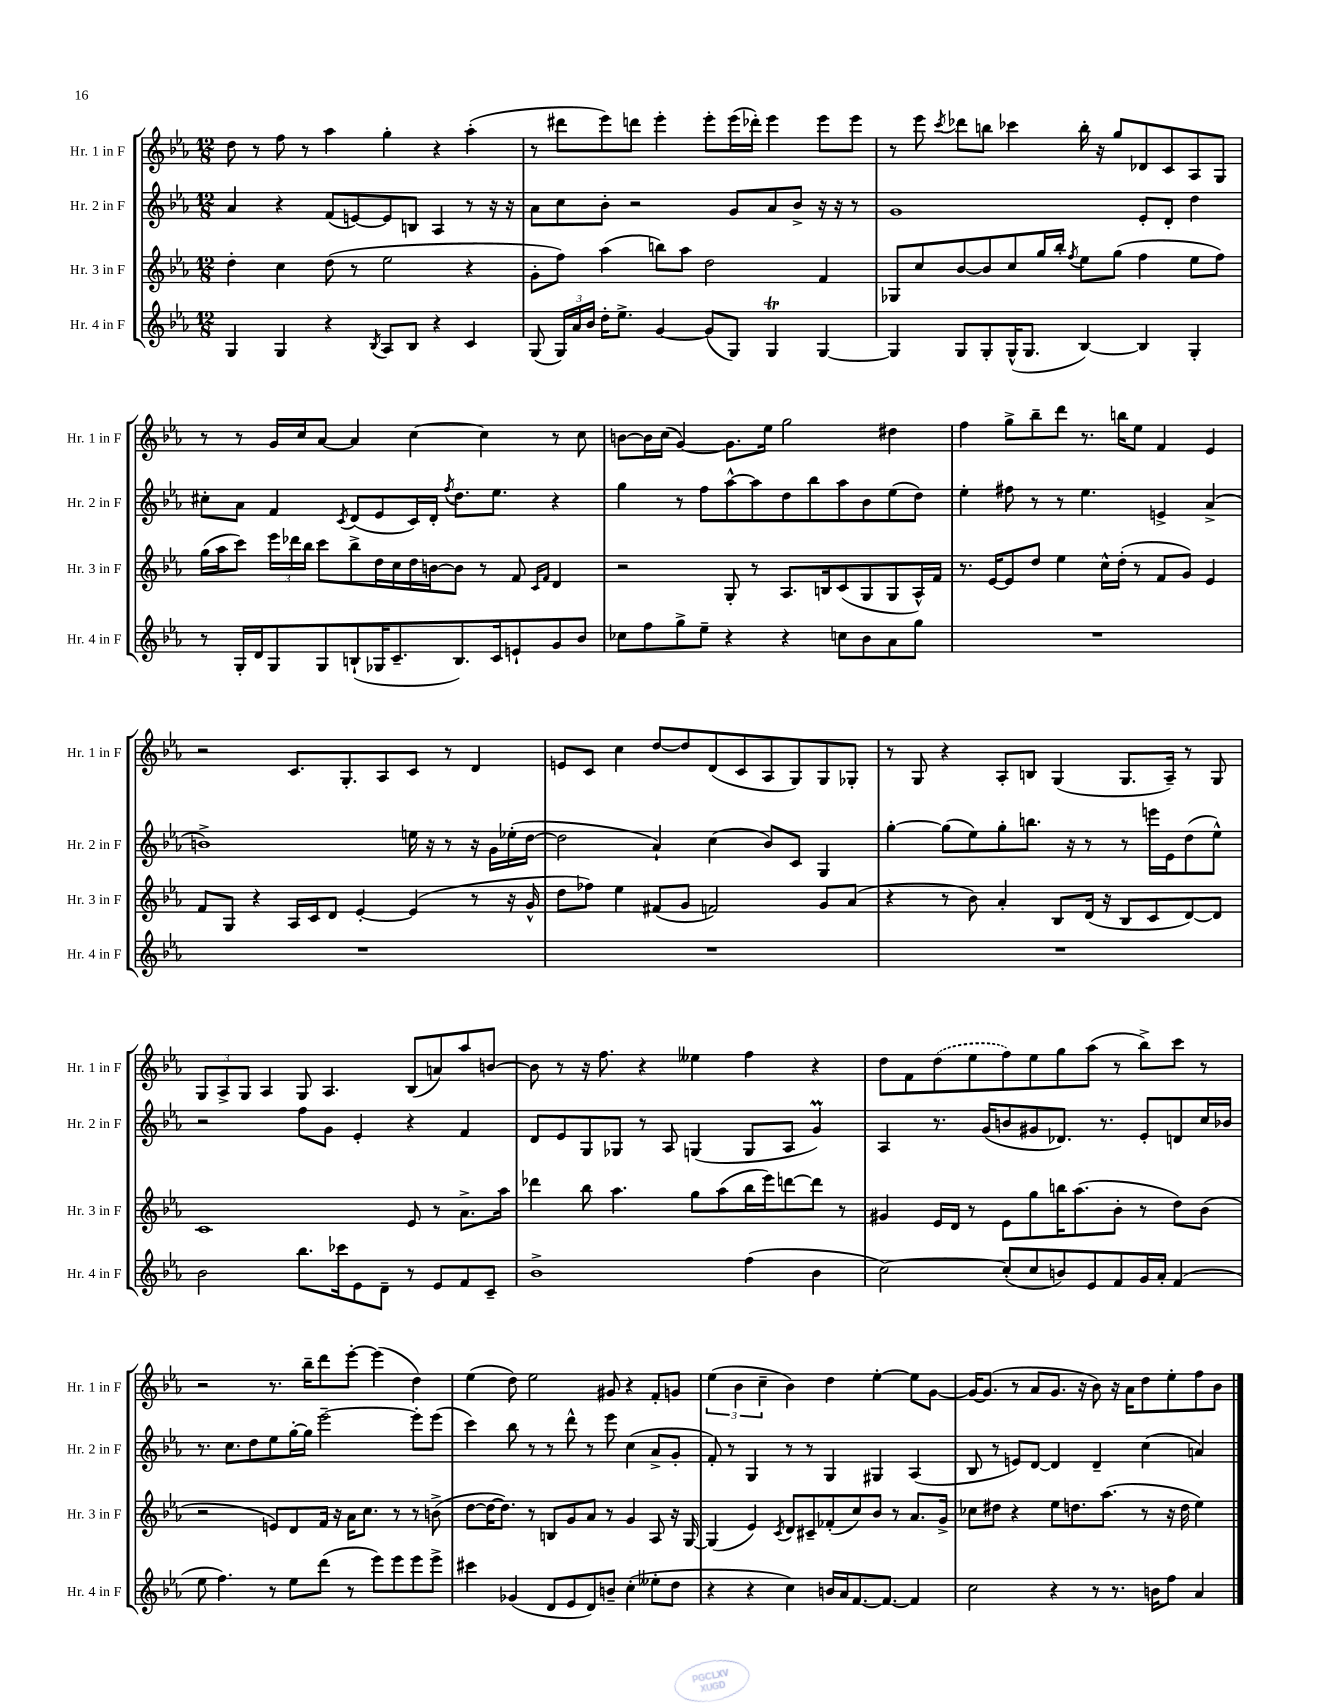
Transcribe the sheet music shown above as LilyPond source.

<<
\new StaffGroup <<
\new Staff = "s0" \with { instrumentName = "Hr. 1 in F" shortInstrumentName = "Hr. 1 in F" } {
    \clef treble \key ees \major \numericTimeSignature \time 12/8
    \autoBeamOff d''8 r8 f''8 r8 aes''4 g''4-. r4 aes''4-.( |
    r8 dis'''8[ ees'''8) d'''8] ees'''4-. ees'''8[-. ees'''16( des'''16]-.) ees'''4 ees'''8[ ees'''8] |
    r8 ees'''8 \acciaccatura { c'''8 } des'''8[ b''8] ces'''4 b''16-. r16 g''8[ des'8 c'8 aes8 g8] |
    r8 r8 g'16[ c''16 aes'8]~ aes'4 c''4~ c''4 r8 c''8 |
    b'8[~ b'16 c''16]( g'4~) g'8.[ ees''16] g''2 dis''4 |
    f''4 g''8[-> bes''8-- d'''8] r8. b''16[ ees''8] f'4 ees'4 |
    r2 c'8.[ g8.-. aes8 c'8] r8 d'4 |
    e'8[ c'8] c''4 d''8[~ d''8 d'8( c'8 aes8 g8) g8 ges8]-. |
    r8 g8 r4 aes8[-. b8] g4( g8.[ aes16]--) r8 g8 |
    \tuplet 3/2 { g8[ aes8-> g8] } aes4 g8 aes4. bes8[( a'8) aes''8 b'8]~ |
    b'8 r8 r16 f''8. r4 eeses''4 f''4 r4 |
    d''8[ f'8 \once \slurDashed d''8( ees''8 f''8) ees''8 g''8 aes''8]( r8 bes''8[->) c'''8] r8 |
    r2 r8. bes''16[-- d'''8 ees'''8]~-. ees'''4( d''4) |
    ees''4( d''8) ees''2 gis'8 r4 f'8[-. g'8] |
    \tuplet 3/2 { ees''4( bes'4 c''4-- } bes'4) d''4 ees''4~-. ees''8[ g'8]~ |
    g'16[~ g'8.]( r8 aes'8[ g'8.] r16 bes'8) r16 aes'16[ d''8 ees''8-. f''8 bes'8] \bar "|." |
}
\new Staff = "s1" \with { instrumentName = "Hr. 2 in F" shortInstrumentName = "Hr. 2 in F" } {
    \clef treble \key ees \major \numericTimeSignature \time 12/8
    \autoBeamOff aes'4 r4 f'8[( e'8~) e'8 b8] aes4 r8 r16 r16 |
    aes'8[ c''8 bes'8]-. r2 g'8[ aes'8 bes'8]-> r16 r16 r8 |
    g'1 ees'8[-. d'8]-. d''4 |
    cis''8[-. aes'8] f'4 \acciaccatura { c'8 } d'8[( ees'8 c'16) d'16]-. \acciaccatura { f''8 } d''8.[ ees''8.] r4 |
    g''4 r8 f''8[ aes''8~-^ aes''8 d''8 bes''8 aes''8 bes'8 ees''8( d''8]) |
    ees''4-. fis''8 r8 r8 ees''4. e'4-> aes'4->( |
    b'1->) e''16 r16 r8 r16 g'16[ ees''16-.( d''16]~ |
    d''2 aes'4-!) c''4( bes'8[) c'8] g4 |
    g''4~-. g''8[( ees''8) g''8-. b''8.] r16 r8 r8 e'''16[ ees'16 d''8( ees''8]-^) |
    r2 f''8[ g'8] ees'4-. r4 f'4 |
    d'8[ ees'8 g8 ges8] r8 aes8 g4( g8[ aes8] g'4\prall) |
    aes4 r8. g'16[( b'8 gis'8 des'8.]) r8. ees'8[-. d'8 c''16 bes'16] |
    r8. c''8.[ d''8 ees''8 g''16~-. g''16] ees'''2~-- ees'''8[-. ees'''8]( |
    c'''4) bes''8 r8 r8 d'''8-^ r8 ees'''8 c''4( aes'8[-> g'8]-. |
    f'8-.) r8 g4 r8 r8 g4 gis4 aes4( |
    bes8 r8 e'8[) d'8]~ d'4 d'4-- c''4( a'4) \bar "|." |
}
\new Staff = "s2" \with { instrumentName = "Hr. 3 in F" shortInstrumentName = "Hr. 3 in F" } {
    \clef treble \key ees \major \numericTimeSignature \time 12/8
    \autoBeamOff d''4-. c''4 d''8( r8 ees''2 r4 |
    g'8[-. f''8]) aes''4( b''8[) aes''8] d''2 f'4 |
    ges8[ c''8 bes'8~ bes'8 c''8 g''16 bes''16]-. \acciaccatura { f''8 } ees''8[ g''8]( f''4 ees''8[ f''8]) |
    g''16[( aes''16 c'''8]) \tuplet 3/2 { ees'''16[ des'''16 bes''16] } c'''8[ bes''8-> d''16 c''16 d''16 b'16~ b'8] r8 f'8 \grace { c'16[ f'16] } d'4 |
    r2 g8-. r8 aes8.[ b16 c'8( g8 g8 aes16-^) f'16] |
    r8. ees'16[~ ees'8 d''8] ees''4 c''16[-^ d''16]-.( r8 f'8[ g'8]) ees'4 |
    f'8[ g8] r4 aes16[ c'16 d'8] ees'4~-. ees'4( r8 r16 g'16-^ |
    d''8[ fes''8]) ees''4 fis'8[( g'8] f'2) g'8[ aes'8]( |
    r4 r8 bes'8) aes'4-. bes8[ d'16]( r16 bes8[ c'8 d'8~) d'8] |
    c'1 ees'8 r8 aes'8.[-> aes''16] |
    des'''4 bes''8 aes''4. g''8[ aes''8( bes''16 ees'''16) d'''8~ d'''8] r8 |
    gis'4 ees'16[ d'16] r8 ees'8[ g''8 b''16 aes''8.( bes'8]-. r8 d''8[) bes'8]( |
    r2 e'8[) d'8 f'16] r16 aes'16[ c''8.] r8 r8 b'8->( |
    d''8[~ d''16~ d''8.]) r8 b8[ g'8 aes'8] r8 g'4 aes8 r16 g16~ |
    g4( ees'4) \acciaccatura { c'8 } d'8[ cis'8-- fes'8-.( c''8) bes'8] r8 aes'8.[ g'16]-> |
    ces''8[ dis''8] r4 ees''8[ d''8. aes''8.]( r8 r16 d''16 ees''4) \bar "|." |
}
\new Staff = "s3" \with { instrumentName = "Hr. 4 in F" shortInstrumentName = "Hr. 4 in F" } {
    \clef treble \key ees \major \numericTimeSignature \time 12/8
    \autoBeamOff g4 g4 r4 \acciaccatura { bes8 } aes8[ bes8] r4 c'4 |
    g8( \tuplet 3/2 { g16[) aes'16 bes'16] } d''16[-. ees''8.]-> g'4~ g'8[( g8]) g4\trill g4~ |
    g4 g8[ g8-. g16-^( g8.] bes4~) bes4 g4-. |
    r8 g16[-. d'16 g8 g8 b8-!( ges16 c'8.-- b8.) c'16 e'8-! g'8 bes'8] |
    ces''8[ f''8 g''8-> ees''8]-- r4 r4 c''8[ bes'8 aes'8 g''8] |
    R1. |
    R1. |
    R1. |
    R1. |
    bes'2 bes''8.[ ces'''16 ees'8 d'8]-- r8 ees'8[ f'8 c'8]-- |
    bes'1-> f''4( bes'4 |
    c''2~) c''8[-.( c''8 b'8) ees'8 f'8 g'16 aes'16]-. f'4( |
    ees''8 f''4.) r8 ees''8[ d'''8]( r8 ees'''8[) ees'''8 ees'''8 ees'''8]-> |
    cis'''4 ges'4( d'8[ ees'8 d'8) b'8]-- c''4-.( eeses''8[-. d''8] |
    r4 r4 c''4) b'16[ aes'16 f'8.~ f'8.]~ f'4 |
    c''2 r4 r8 r8. b'16[ f''8] aes'4 \bar "|." |
}
>>
>>
\layout { \context { \Score \remove "Bar_number_engraver" } }
